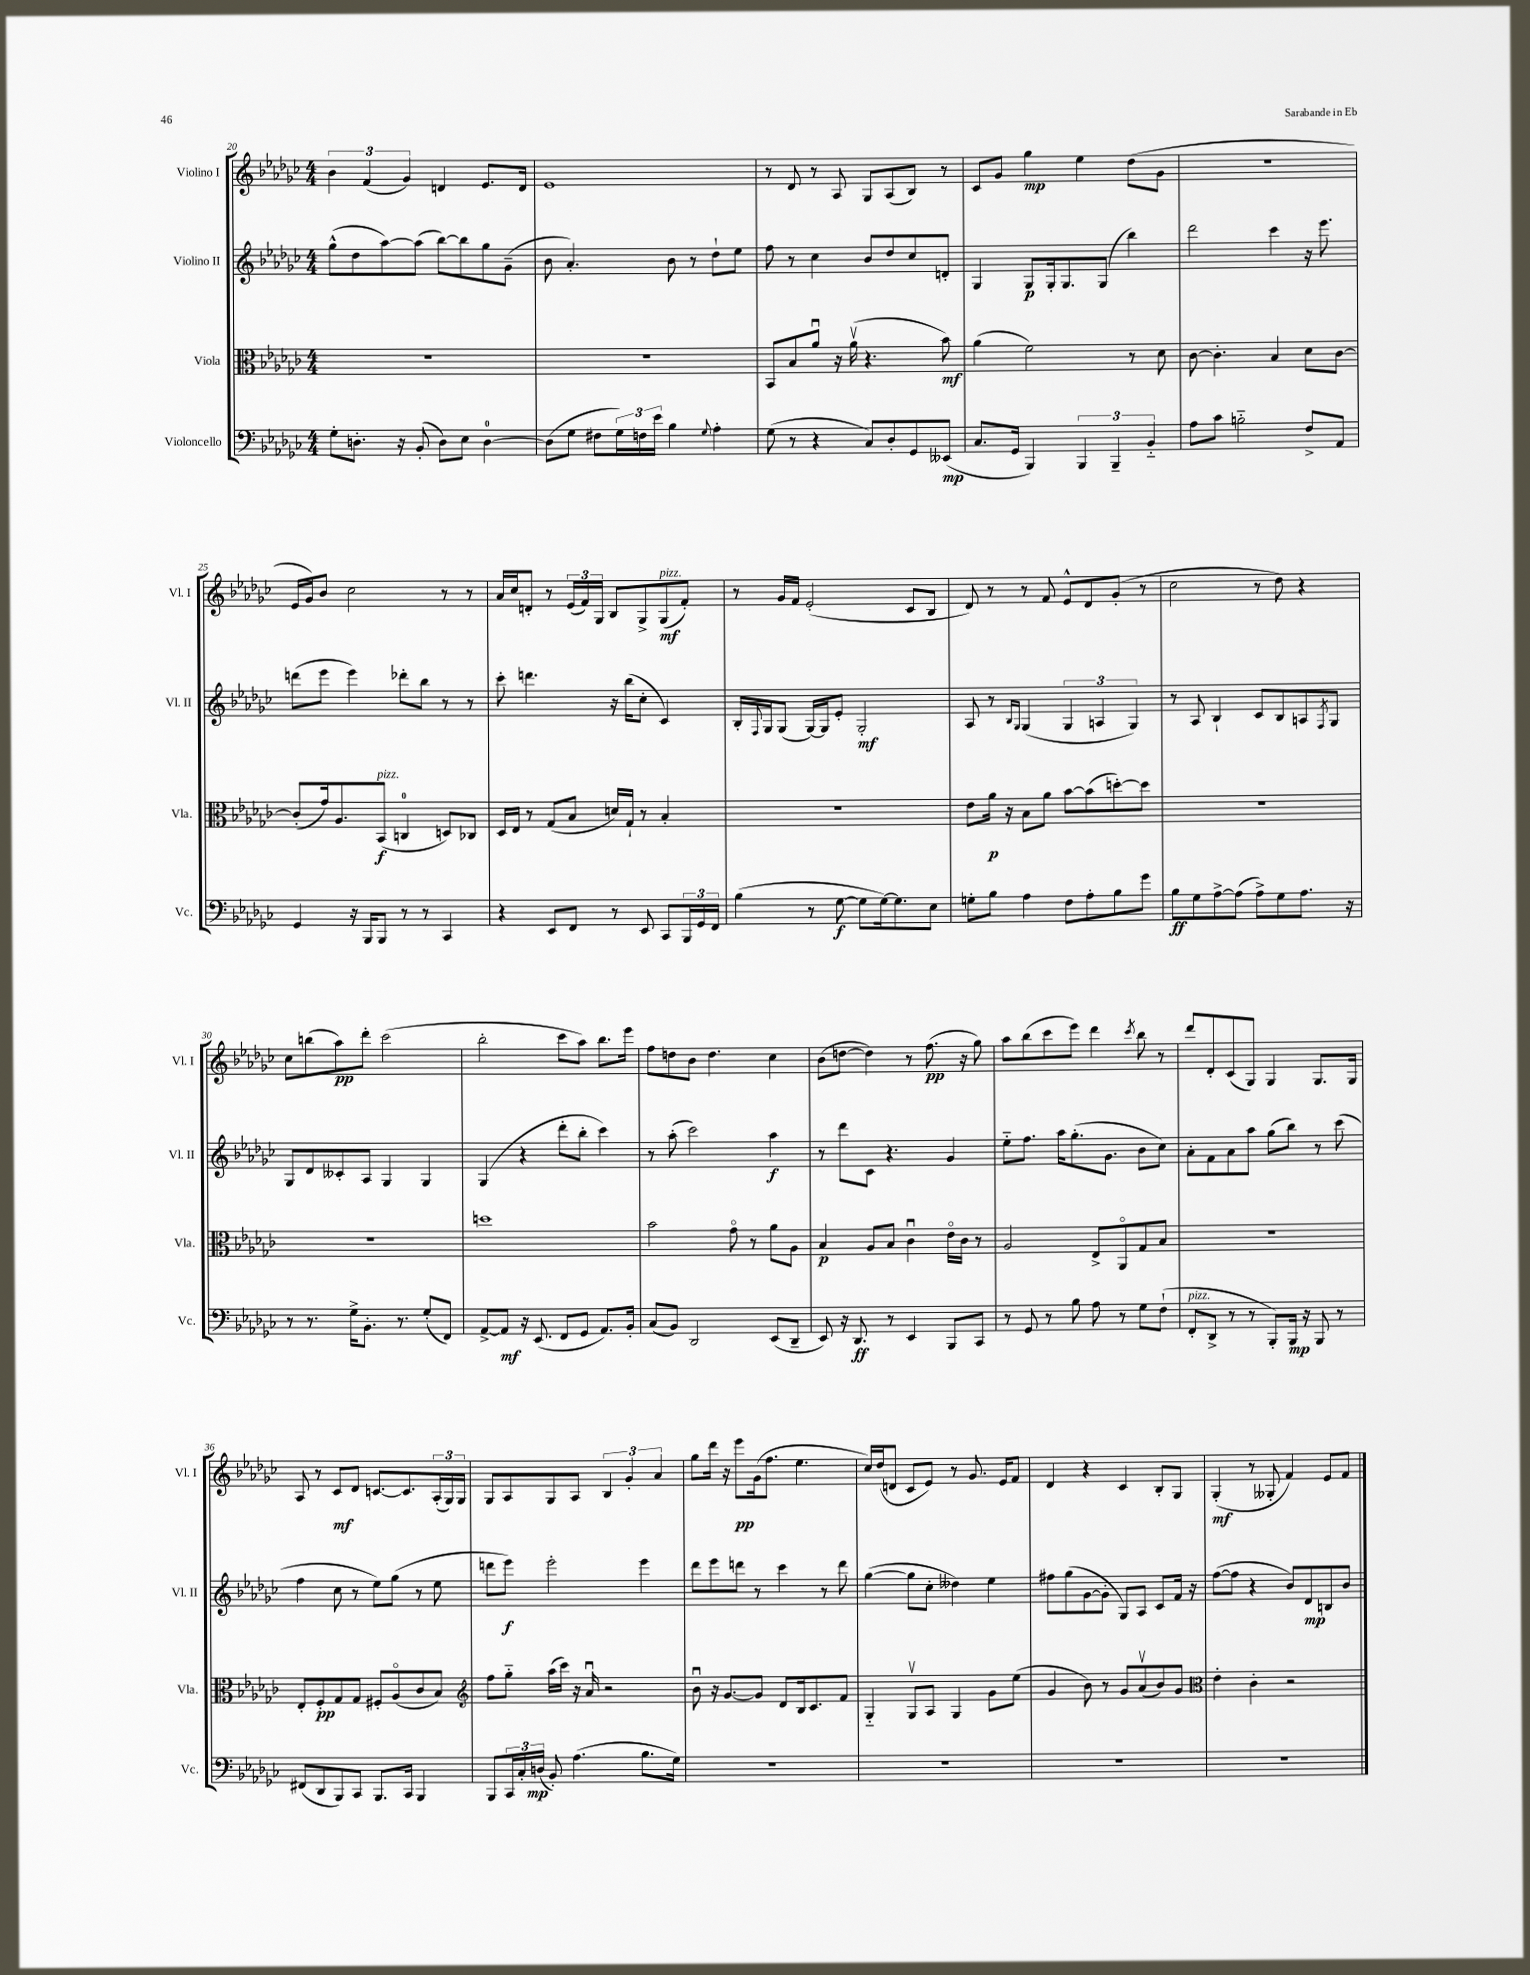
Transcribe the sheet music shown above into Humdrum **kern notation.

**kern	**kern	**kern	**kern
*staff4	*staff3	*staff2	*staff1
*clefF4	*clefC3	*clefG2	*clefG2
*k[b-e-a-d-g-c-]	*k[b-e-a-d-g-c-]	*k[b-e-a-d-g-c-]	*k[b-e-a-d-g-c-]
*M4/4	*M4/4	*M4/4	*M4/4
8G-'	1r	(8gg-^^	6b-
8.D'	.	8dd-	.
.	.	.	(6f
.	.	[8aa-)	.
16r	.	.	.
.	.	.	6g-)
(8BB-'	.	(8aa-]	.
8D)	.	[8bb-)	4d
8E-	.	8bb-]	.
[4D	.	8gg-	8.e-
.	.	(8g-~	.
.	.	.	16d
=	=	=	=
(8D]	1r	8b-	1e-
8G-	.	4.a-')	.
8F#	.	.	.
24G-)	.	.	.
24F	.	.	.
24e-	.	.	.
4B-	.	8b-	.
.	.	8r	.
8qqG-	.	.	.
4A-'	.	8dd-`	.
.	.	8ee-	.
=	=	=	=
(8G-	8BB-	8ff	8r
8r	8B-	8r	8d-
4r	8a-u	4cc-	8r
.	16r	.	8A-
.	(16a-v	.	.
8C-)	4.r	8b-	8G-
8D-'	.	8dd-	(8A-
8GG-	.	8cc-	8B-)
(8EE--	8b-)	8d'	8r
=	=	=	=
8.C-	(4a-	4G-	8c-
.	.	.	8g-
16GG-	.	.	.
4BBB-)	2f)	8G-	4gg-
.	.	16G-'	.
.	.	8.G-	.
6BBB-	.	.	4ee-
.	.	(8G-	.
6BBB-~	.	.	.
.	8r	4bb-)	(8dd-
6BB-'~	.	.	.
.	8d-	.	8g-
=	=	=	=
8A-	[8c-	2ddd-	1r
8c-	4.c-']	.	.
2B'~	.	.	.
.	4B-	4ccc-	.
8F^	8d-	16r	.
.	.	8.eee-	.
8AA-	[8c-	.	.
=	=	=	=
4GG-	(8c-']	(8ddd	16e-
.	.	.	16g-)
.	16g-)	8eee-	8b-
.	8.A-	.	.
16r	.	4eee-)	2cc-
16BBB-	.	.	.
8BBB-	(8BB-	.	.
8r	4C	8ddd-'	.
8r	.	8bb-	.
4CC-	8D)	8r	8r
.	8C-	8r	8r
=	=	=	=
4r	16D-	8ccc-'	16a-
.	16E-	.	16cc-
.	8r	4.ddd	8d'
8EE-	(8G-	.	8r
8FF	8B-	.	(24e-
.	.	.	24f)
.	.	.	24G-
8r	16d)	16r	8B-
.	16G-`	(16bb-	.
8EE-	8r	8cc-'	8G-^
8CC-	4B-'	4c-)	(8G-
24BBB-	.	.	8f')
24GG-	.	.	.
24FF	.	.	.
=	=	=	=
(4B-	1r	16B-'	8r
.	.	8qqF	.
.	.	16G-	.
.	.	(8G-	16g-
.	.	.	16f
8r	.	[16G-)	(2e-'
.	.	16G-]	.
[8G-	.	8e-'	.
8G-]	.	2G-'	.
[16G-)	.	.	.
8.G-]	.	.	.
.	.	.	8c-
8E-	.	.	8B-
=	=	=	=
8G'	8e-	8A-	8d-)
8B-	16a-	8r	8r
.	16r	.	.
.	.	16qqB-	.
.	.	16qqG-	.
4A-	8B-	(4G-	8r
.	8a-	.	8f
8F	[8b-	6G-	8e-^^
8A-'	(8b-]	.	8d-
.	.	6A	.
8B-	[8dd')	.	(8g-'
.	.	6G-)	.
8g-	8dd]	.	8r
=	=	=	=
8B-	1r	8r	2cc-
8G-	.	8A-	.
[8A-^	.	4B-`	.
(8A-]	.	.	.
8A-^)	.	8c-	8r
8G-	.	8B-	8dd-)
8.A-	.	8A	4r
.	.	8qF	.
.	.	8G-	.
16r	.	.	.
=	=	=	=
8r	1r	8G-	8cc-
8.r	.	8d-	(8bb
.	.	8c--'	8aa-)
16G-^	.	.	.
8.BB-'	.	8A-	8ddd-'
.	.	4G-	(2ccc-
8.r	.	.	.
(8G-'	.	4G-	.
8FF)	.	.	.
=	=	=	=
[8AA-^	1dd	(4G-	2bb-'
8AA-]	.	.	.
16r	.	4r	.
(8.EE-	.	.	.
8FF	.	8ddd-'	8ccc-
8GG-	.	8bb-'	8aa-)
8.AA-)	.	4ccc-)	8.bb-
16BB-'	.	.	16eee-
=	=	=	=
(8C-	2b-	8r	8ff
8BB-)	.	(8aa-'	8dd
2DD-	.	2ccc-)	8b-
.	.	.	4.dd
.	8g-o	.	.
.	8r	.	.
(8EE-	8a-	4aa-	4cc-
8DD-~	8A-	.	.
=	=	=	=
8EE-)	4B-	8r	(8b-
16r	.	8ddd-	[8dd
8.DD-	.	.	.
.	8A-	8c-	4dd])
8r	8B-	4.r	.
4EE-	4c-u	.	8r
.	.	.	(8.ff
8BBB-	16e-o	4g-	.
.	16c-	.	16r
8CC-	8r	.	8gg-)
=	=	=	=
8r	2A-	8ee-'~	8aa-
8GG-	.	8.ff	(8bb-
8r	.	.	8ccc-
.	.	16aa-	.
8B-	.	(8.gg-'	8eee-)
8A-	8E-^	.	4ddd-
.	.	8.g-	.
8r	8AA-o	.	.
.	.	.	8qccc-
8G-	8G-	8b-	8bb-
(8F`	8B-	8cc-)	8r
=	=	=	=
8FF'	1r	8a-'	8ddd-
8DD-^	.	8f	8d-'
8r	.	8a-	(8c-
8r	.	8aa-	8G-)
8BBB-')	.	(8gg-	4G-
16BBB-	.	8bb-)	.
16r	.	.	.
8BBB-	.	8r	8.G-
8r	.	(8ccc-	.
.	.	.	16G-
=	=	=	=
(8FF#	8E-'	4ff	8A-
8DD-	8F'	.	8r
8BBB-)	8G-	8cc-	8c-
8CC-	8G-	8r	8d-
8.BBB-	8F#'	8ee-)	[8.c
.	(8A-o	(8gg-	.
16CC-	.	.	8.c]
4BBB-	8c-	8r	.
.	8B-)	8ee-	(24A-'
.	.	.	24G-)
.	.	.	24G-
=	=	=	=
*	*clefG2	*	*
8BBB-	8ff	8ddd	8G-
24CC-	8gg-'~	8eee-)	8A-
24C-'	.	.	.
(24D	.	.	.
8BB-')	(16aa-	2eee-'	8G-
.	16ccc-)	.	.
(4.A-	16r	.	8A-
.	16a-u	.	.
.	2r	.	6B-
.	.	.	6g-'
8.B-	.	4eee-	.
.	.	.	6a-
16G-)	.	.	.
=	=	=	=
1r	8b-u	8ddd-	8gg-
.	16r	8eee-	16ddd-
.	[8.g-	.	16r
.	.	8ddd	8eee-
.	8g-]	8r	(16g-
.	.	.	8.ff
.	8d-	4ccc-	.
.	16B-	.	4.ee-
.	8.c-	.	.
.	.	8r	.
.	8f	8ddd	.
=	=	=	=
1r	4G-'~	([4gg-	16cc-)
.	.	.	(16dd-
.	.	.	8d
.	8G-v	8gg-]	8c-
.	8A-	8cc-'	8e-)
.	4G-	4dd--)	8r
.	.	.	8.g-
.	8g-	4ee-	.
.	.	.	16e-
.	(8ee-	.	8f
=	=	=	=
1r	4g-	8ff#	4d-
.	.	(8gg-	.
.	8b-)	[8g-	4r
.	8r	8g-']	.
.	8g-	8G-)	4c-
.	(8a-v	8A-	.
.	8b-)	8c-	8B-'
.	8g-	16f	8G-
.	.	16r	.
=	=	=	=
*	*clefC3	*	*
1r	4e-'	([8ff	(4G-'
.	.	8ff]	.
.	4c-'	4r	8r
.	.	.	8G--'
.	2r	8b-)	4f)
.	.	8d-	.
.	.	8B	8e-
.	.	8b-	8f
==	==	==	==
*-	*-	*-	*-
